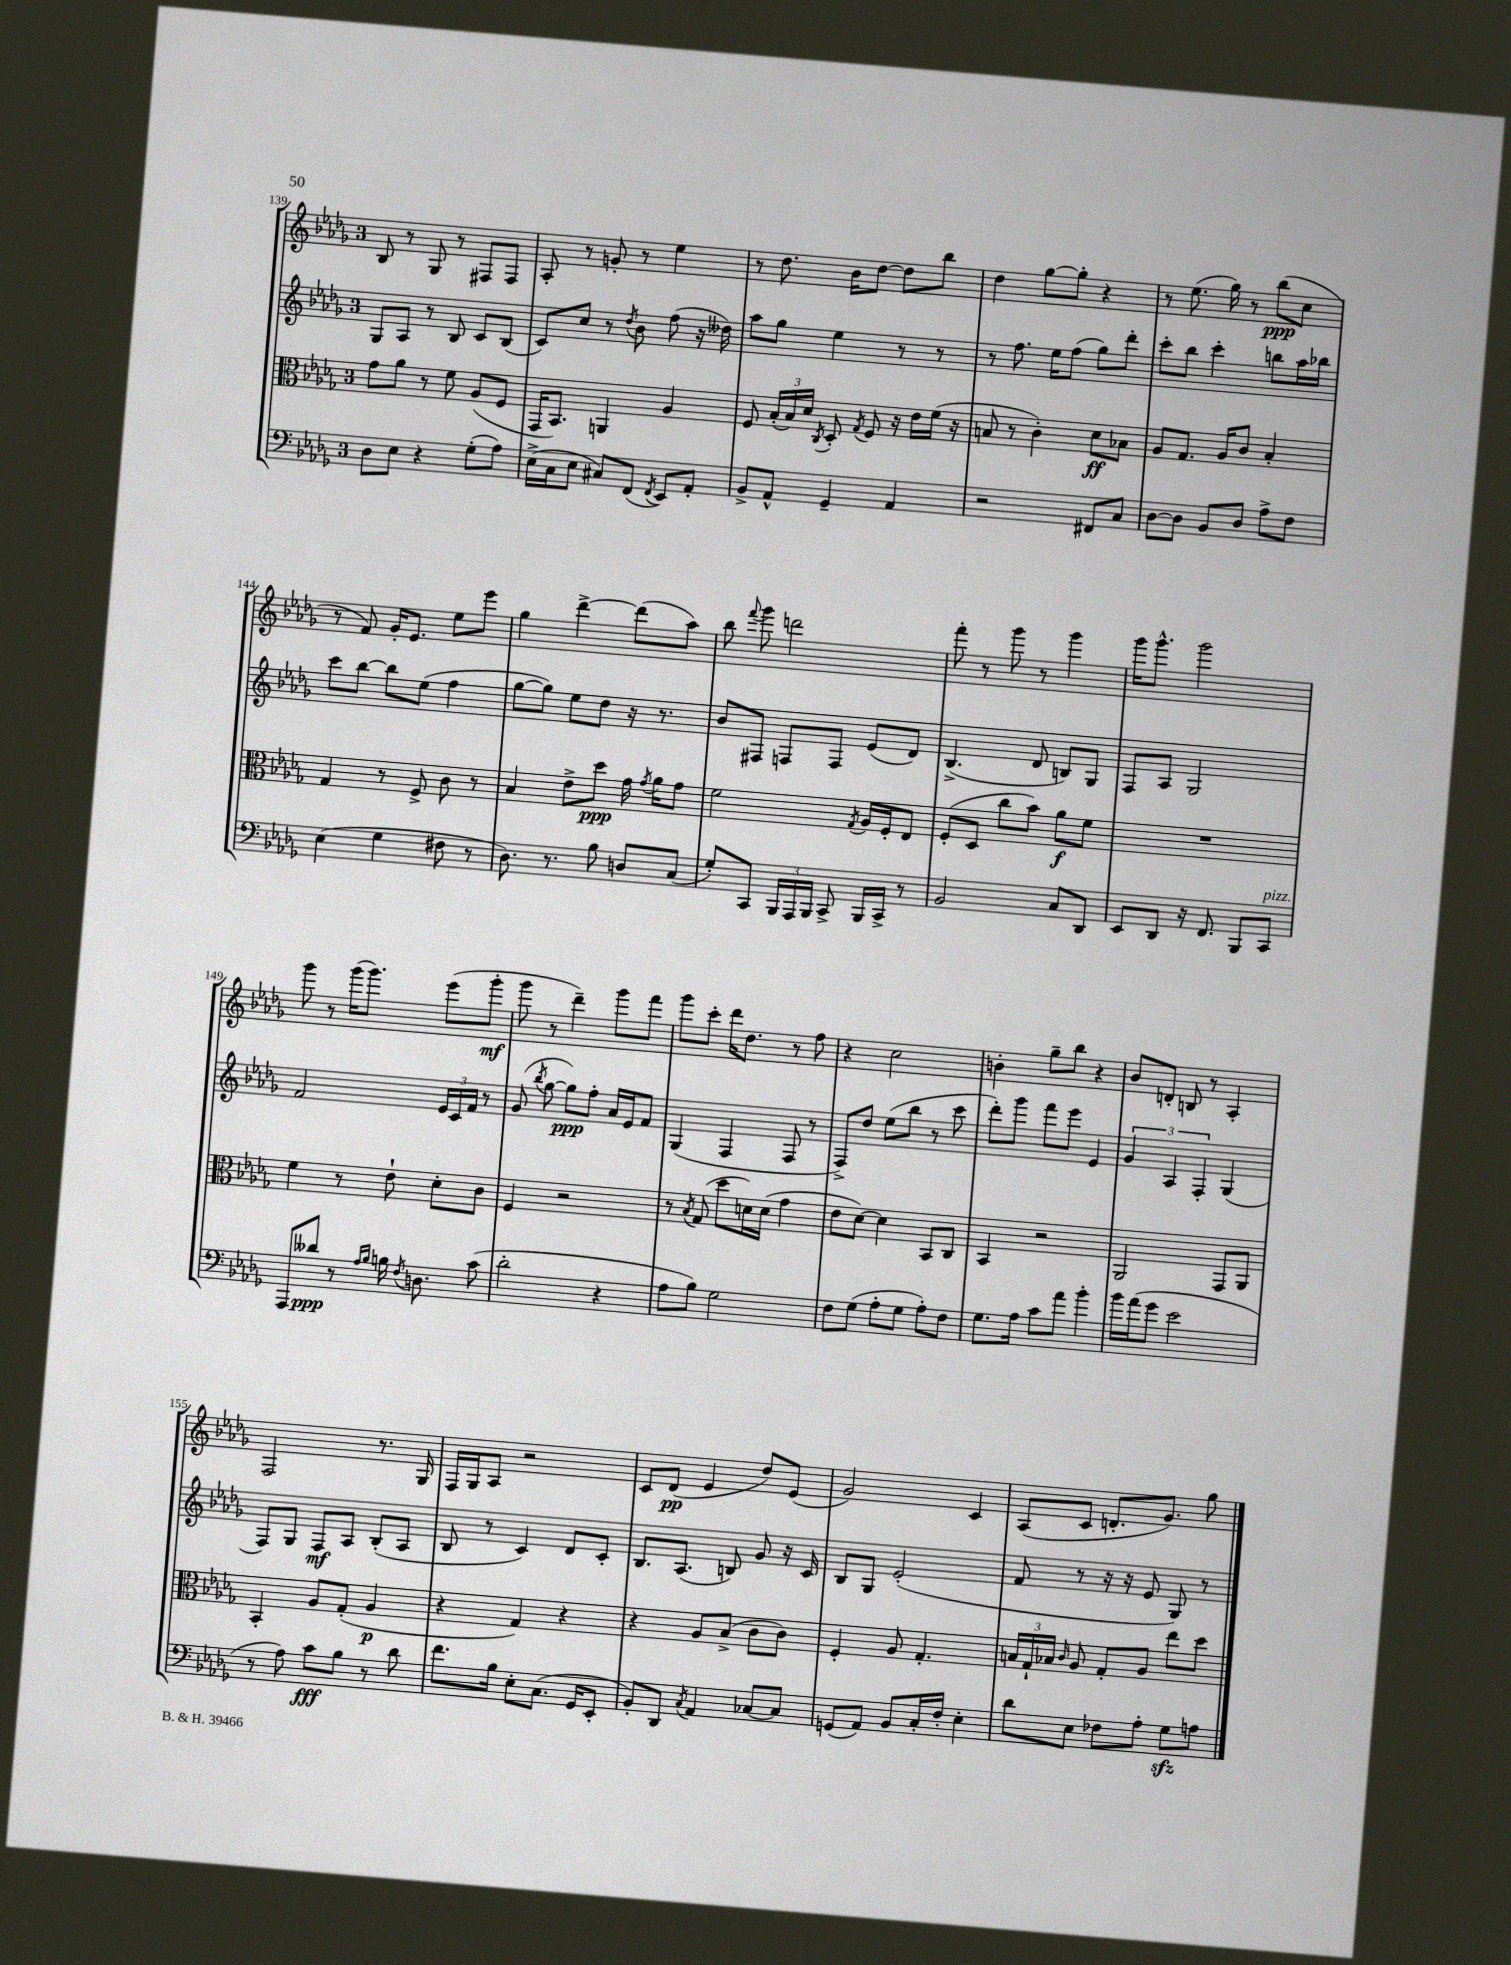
<<
\new StaffGroup <<
\new Staff = "s0" {
    \clef treble \key des \major \once \override Staff.TimeSignature.style = #'single-digit \time 3/4
    \autoBeamOff bes8 r8 ges8 r8 fis8[ fis8] |
    aes8-. r8 g'8-. r8 ees''4 |
    r8 des''8. bes'16[ des''8]~ des''8[ bes''8] |
    des''4 ges''8[~ ges''8]-. r4 |
    r8 ees''8.( ges''16) r8 bes''8[\ppp( c''8] |
    r8 f'8) ges'16[-. ees'8.] ees''8[ ees'''8] |
    ges''4 des'''4~-> des'''8[( aes''8]) |
    bes''8 \appoggiatura { f'''8 } ges'''8 d'''2 |
    f'''8-. r8 ges'''8 r8 ges'''4 |
    ges'''16[ ges'''8.]-^ ges'''2 |
    ges'''8 r8 ges'''16[( ges'''8.]) ees'''8[( ges'''8]-.\mf |
    ges'''8 r8 des'''4--) ges'''8[ f'''8] |
    ges'''8[ c'''8]-. des'''16[ des''8.] r8 f''8 |
    r4 c''2 |
    b'4-. ges''8[-- bes''8] r4 |
    bes'8[ d'8]-. b8 r8 aes4-. |
    f2 r8. ges16 |
    f16[ ges16 aes8] r2 |
    c'8[ des'8]\pp( ees'4 des''8[) ees'8]( |
    ges'2) c'4 |
    aes8[( c'8] d'8.[-. ges'8.]) ges''8 \bar "|." |
}
\new Staff = "s1" {
    \clef treble \key des \major \once \override Staff.TimeSignature.style = #'single-digit \time 3/4
    \autoBeamOff ges8[ aes8] r8 bes8 c'8[ bes8]( |
    c'8[) c''8] r8 \acciaccatura { des''8 } bes'8 f''8( r16 deses''16) |
    aes''8[ ges''8] ees''4 r8 r8 |
    r8 f''8. ees''16[ f''8]( ges''8[) des'''8]-. |
    c'''8[-. bes''8] c'''4-. b''8[ aes''16 bes''16] |
    c'''8[ bes''8]~ bes''8[ ees''8]( f''4 |
    ges''8[~ ges''8]) ees''8[ des''8] r16 r8. |
    bes'8[ fis8] f8[ f8] ees'8[( des'8]) |
    bes4.->( des'8 b8[) ges8] |
    f8[ aes8] ges2 |
    f'2 \tuplet 3/2 { ees'16[ c'16 f'16] } r8 |
    ges'8( \acciaccatura { bes''8 } ges''8~ ges''8[\ppp) f''8]-. aes'16[ ees'16 f'8] |
    ges4( f4 f8 r8 |
    f8[->) des''8] ees''8[( bes''8] r8 c'''8 |
    des'''8[-.) ges'''8] f'''8[ ees'''8] ees'4 |
    \tuplet 3/2 { ges'4 aes4 f4-. } ges4( |
    f8[) ges8] f8[\mf aes8] bes8[-.( aes8] |
    bes8 r8 c'4) des'8[ c'8]-. |
    bes8.[ aes8.]( b8) ges'8 r16 c'16 |
    bes8[ ges8] ees'2-.( |
    f'8 r8 r16 r16 ees'8 ges8) r8 \bar "|." |
}
\new Staff = "s2" {
    \clef alto \key des \major \once \override Staff.TimeSignature.style = #'single-digit \time 3/4
    \autoBeamOff ges'8[ aes'8] r8 f'8 aes8[( f8] |
    ges,16[ bes,8.]) a,4 aes4 |
    f8 \tuplet 3/2 { bes16[-.( bes16) des'16] } \acciaccatura { c8 } des8-. \acciaccatura { ges8 } f8 r16 ees'16[ f'16]( r16 |
    b8 r8 c'4-.) des'8[\ff bes8] |
    aes8[ ges8.] aes16[ c'8] bes4-. |
    ges4 r8 f8-> c'8 r8 |
    bes4 ees'8[-> des''8]\ppp ges'16 \acciaccatura { ges'8 } aes'16[ ges'8] |
    f'2 \acciaccatura { ges8 } aes16[ f16-. ees8] |
    f8[-.( des8] c''8[ bes'8]) aes'8[\f f'8] |
    R2. |
    f'4 r8 ees'8-! des'8[-. c'8] |
    f4 r2 |
    r8 \acciaccatura { bes8 } ges8( des''8[ d'16) d'16]( ges'4 |
    ees'8[ des'8]~) des'4 bes,8[ c8] |
    bes,4 r2 |
    aes,2 ges,8[ aes,8] |
    bes,4-. aes8[ ges8]-.( aes4\p |
    r4 ges4) r4 |
    r4 aes8[ bes8]->( c'8[ c'8]) |
    f4-. aes8 ges4.-. |
    \tuplet 3/2 { b16[ ges16-! bes16] } \grace { c'16 } aes8 ges8[-. aes8] ees''8[ des''8] \bar "|." |
}
\new Staff = "s3" {
    \clef bass \key des \major \once \override Staff.TimeSignature.style = #'single-digit \time 3/4
    \autoBeamOff des8[ ees8] r4 ges8[-.( aes8]) |
    ees16[->( c16 ees8] cis8[) f,8]( \acciaccatura { f,8 } ees,8[) aes,8]-. |
    bes,8[-> aes,8]-^ ges,4-- aes,4 |
    r2 fis,8[ c8] |
    des8[~ des8] bes,8[ des8] aes8[-> f8] |
    ees4( ges4 fis8 r8 |
    des8.) r8. bes8 d8[ c8]( |
    ges8[-.) c,8] \tuplet 3/2 { bes,,16[ aes,,16 bes,,16] } c,8-> bes,,16[ c,16]-> r8 |
    bes,2 c8[ des,8] |
    ees,8[ des,8] r16 f,8. bes,,8[ c,8]^\markup { \italic "pizz." } |
    aes,,8[ deses'8]\ppp r8 \grace { aes16[ bes16] } b16 \acciaccatura { f8 } d8. c'8( |
    des'2-. r4 |
    aes8[ bes8]) ges2 |
    f8[ ges8]( aes8[-. ges8] aes8[-.) f8] |
    ges8.[ aes16] c'8[ aes'8] bes'4-. |
    bes'16[ aes'16( ges'8] ees'2 |
    r8 aes8) c'8[\fff bes8] r8 des'8 |
    f'8.[ bes16] ees8[-. c8.]( ges,16[ ees,8]-. |
    bes,8[-.) des,8] \acciaccatura { c8 } aes,4 ces8[~ ces8] |
    g,8[( aes,8]) bes,8[ c16-. f16]-. ees4-. |
    des'8[ ees8] fes8[ aes8]-. ges8[\sfz a8] \bar "|." |
}
>>
>>
\layout { \context { \Score currentBarNumber = #139 } }
